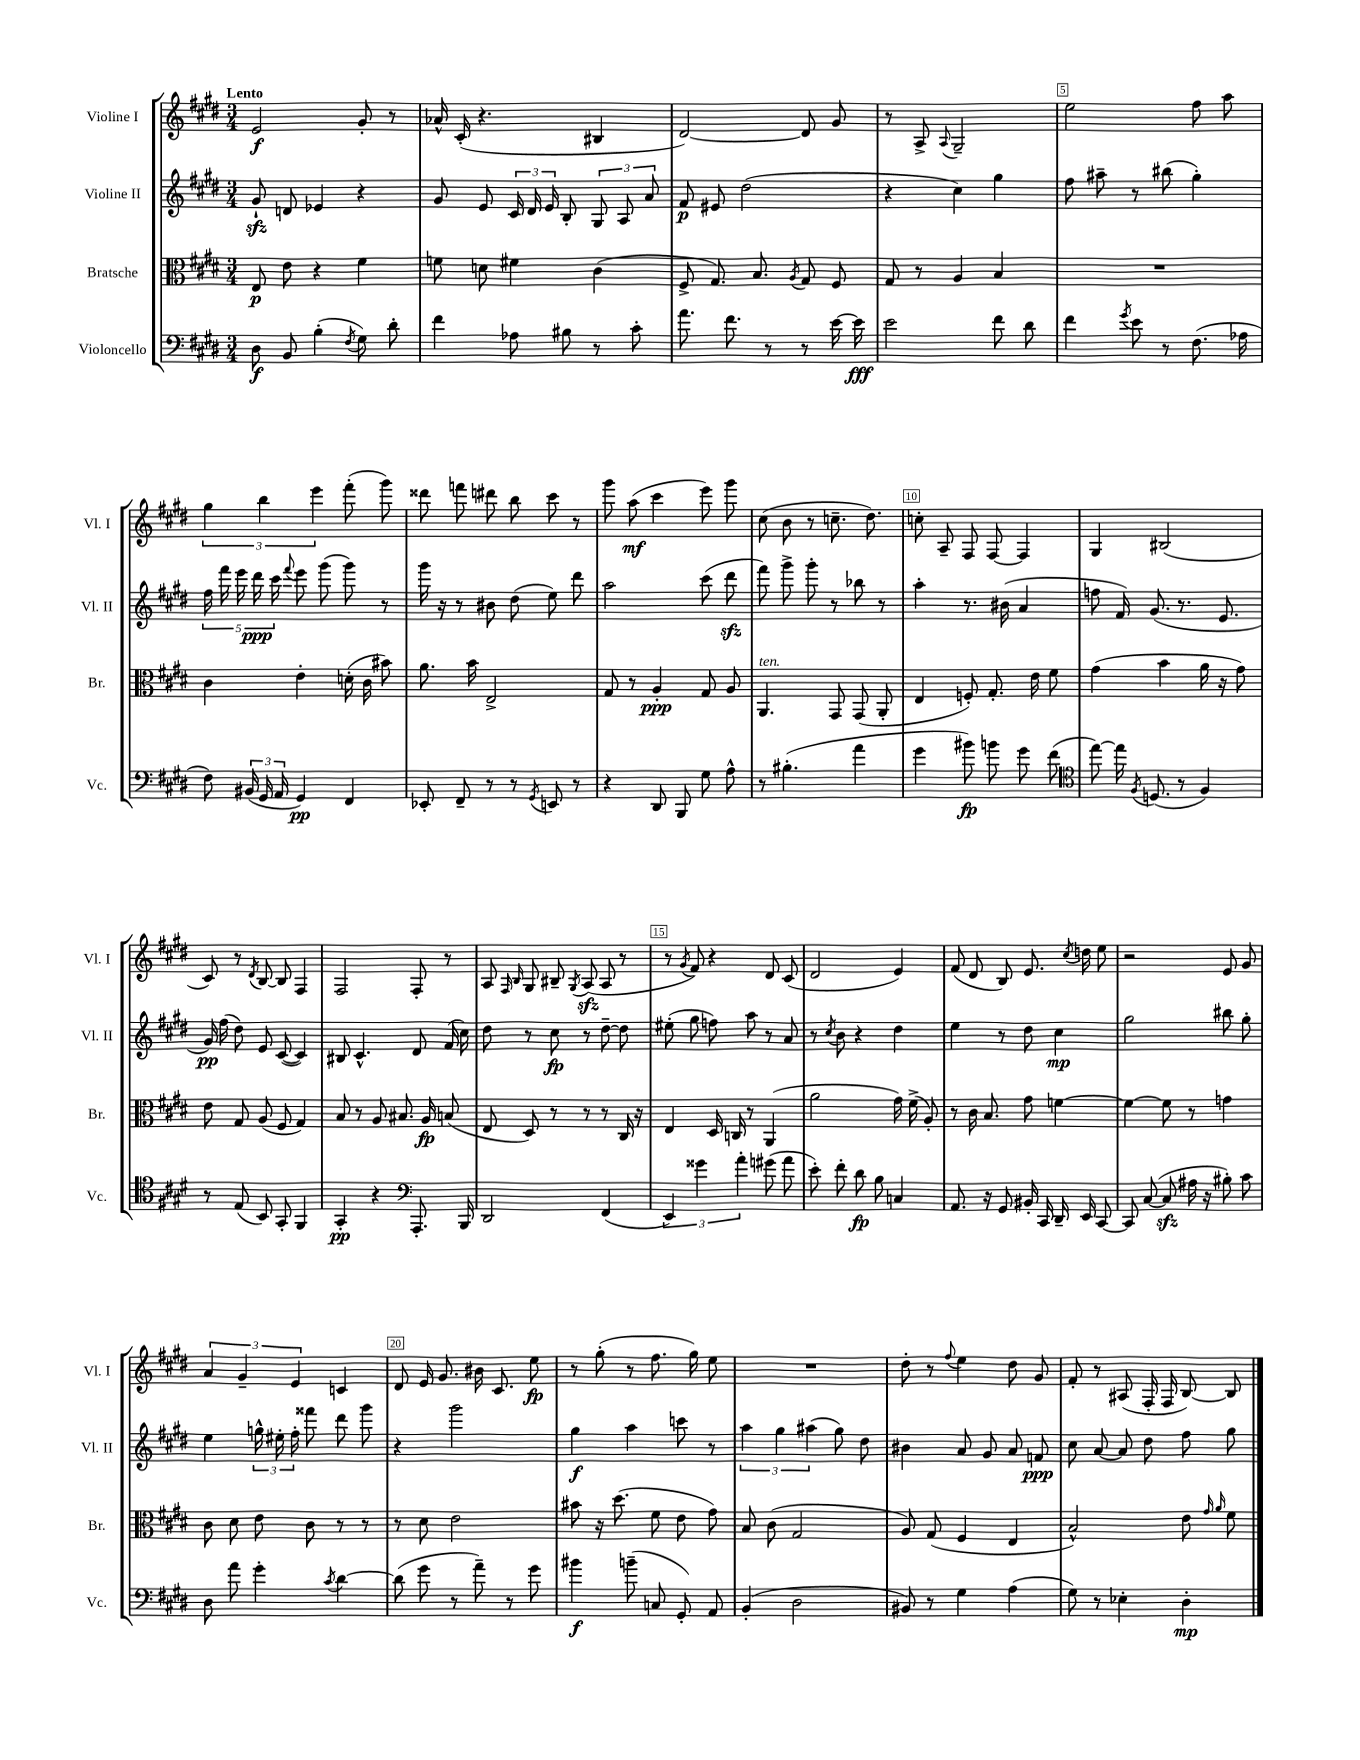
<<
\new StaffGroup <<
\new Staff = "s0" \with { instrumentName = "Violine I" shortInstrumentName = "Vl. I" } {
    \clef treble \key e \major \numericTimeSignature \time 3/4 \tempo "Lento"
    \autoBeamOff e'2\f gis'8-. r8 |
    aes'16-^ cis'16-.( r4. bis4 |
    dis'2~) dis'8 gis'8 |
    r8 a8-> \appoggiatura { a8 } gis2-- |
    e''2 fis''8 a''8 |
    \tuplet 3/2 { gis''4 b''4 e'''4 } fis'''8-.( gis'''8) |
    disis'''8 f'''8 dis'''8 b''8 cis'''8 r8 |
    gis'''8 a''8\mf( cis'''4 e'''8) gis'''8 |
    cis''8( b'8 r8 c''8.-- dis''8.) |
    c''8-. a8-- fis8 fis8~ fis4 |
    gis4 bis2( |
    cis'8) r8 \acciaccatura { dis'8 } b8~ b8 fis4 |
    fis2 fis8-. r8 |
    a8 \grace { fis16 b16 } gis8 bis8-- \acciaccatura { gis8 } a8\sfz( a8 r8 |
    r8 \acciaccatura { gis'8 } fis'8) r4 dis'8 cis'8( |
    dis'2 e'4) |
    fis'8( dis'8 b8) e'8. \acciaccatura { cis''8 } d''16 e''8 |
    r2 e'8 gis'8 |
    \tuplet 3/2 { a'4 gis'4-- e'4 } c'4 |
    dis'8 e'16 gis'8. bis'16 cis'8. e''8\fp |
    r8 gis''8-.( r8 fis''8. gis''16) e''8 |
    R2. |
    dis''8-. r8 \appoggiatura { fis''8 } e''4 dis''8 gis'8 |
    fis'8-. r8 ais8( fis16-. fis16 b8~) b8 \bar "|." |
}
\new Staff = "s1" \with { instrumentName = "Violine II" shortInstrumentName = "Vl. II" } {
    \clef treble \key e \major \numericTimeSignature \time 3/4
    \autoBeamOff gis'8-!\sfz d'8 ees'4 r4 |
    gis'8 e'8 \tuplet 3/2 { cis'16 dis'16 e'16 } b8-. \tuplet 3/2 { gis8 a8 a'8 } |
    fis'8\p eis'8 dis''2( |
    r4 cis''4) gis''4 |
    fis''8 ais''8-- r8 bis''8( gis''4-.) |
    \tuplet 5/4 { fis''16 fis'''16 e'''16 dis'''16\ppp cis'''16 } \appoggiatura { fis'''8 } e'''8 gis'''8( gis'''8) r8 |
    gis'''16 r16 r8 bis'8 dis''8( e''8) dis'''8 |
    a''2 cis'''8( dis'''8\sfz |
    fis'''8) gis'''8-> gis'''8-. r8 bes''8 r8 |
    a''4-. r8. bis'16( a'4 |
    f''8 fis'16) gis'8.( r8. e'8. |
    gis'16\pp) fis''16( dis''8) e'8 cis'8~( cis'4) |
    bis8 cis'4.-^ dis'8 fis'16( cis''16) |
    dis''8 r8 cis''8\fp r8 dis''8~-- dis''8 |
    eis''8-.( gis''8 f''8) a''8 r8 a'8 |
    r8 \acciaccatura { cis''8 } b'8 r4 dis''4 |
    e''4 r8 dis''8 cis''4\mp |
    gis''2 bis''8 gis''8-. |
    e''4 \tuplet 3/2 { g''16-^ eis''16-. fis''16-. } fisis'''8 dis'''8 gis'''8 |
    r4 gis'''2 |
    gis''4\f a''4 c'''8 r8 |
    \tuplet 3/2 { a''4 gis''4 ais''4( } gis''8) dis''8 |
    bis'4 a'8 gis'8 a'8 f'8\ppp |
    cis''8 a'8~ a'8 dis''8 fis''8 gis''8 \bar "|." |
}
\new Staff = "s2" \with { instrumentName = "Bratsche" shortInstrumentName = "Br." } {
    \clef alto \key e \major \numericTimeSignature \time 3/4
    \autoBeamOff e8\p e'8 r4 fis'4 |
    f'8 d'8 fis'4 cis'4( |
    fis8-> gis8.) b8. \acciaccatura { a8 } gis8 fis8 |
    gis8 r8 a4 b4 |
    R2. |
    cis'4 e'4-. d'16-.( cis'16 bis'8) |
    a'8. b'16 e2-> |
    gis8 r8 a4-.\ppp gis8 a8 |
    a,4.^\markup { \italic "ten." } gis,8 gis,8( a,8-. |
    e4 f8-.) gis8.-. e'16 fis'8 |
    gis'4( b'4 a'16 r16 gis'8) |
    e'8 gis8 a8( fis8 gis4) |
    b8 r8 a8 bis8. a16\fp b8( |
    e8 dis8) r8 r8 r8 cis16 r16 |
    e4 dis16 c16 r8 a,4( |
    a'2 gis'16) fis'16->( a8-.) |
    r8 cis'16 b8. gis'8 f'4~ |
    f'4~ f'8 r8 g'4 |
    cis'8 dis'8 e'8 cis'8 r8 r8 |
    r8 dis'8 e'2 |
    bis'8 r16 dis''8.( fis'8 e'8 gis'8) |
    b8 cis'8( gis2 |
    a8) gis8( fis4 e4 |
    b2-^) e'8 \grace { gis'16 a'16 } fis'8 \bar "|." |
}
\new Staff = "s3" \with { instrumentName = "Violoncello" shortInstrumentName = "Vc." } {
    \clef bass \key e \major \numericTimeSignature \time 3/4
    \autoBeamOff dis8\f b,8 b4-.( \acciaccatura { fis8 } gis8) dis'8-. |
    fis'4 aes8 bis8 r8 cis'8-. |
    a'8. fis'8. r8 r8 e'16~ e'16\fff |
    e'2 fis'8 dis'8 |
    fis'4 \acciaccatura { gis'8 } e'8 r8 fis8.( aes16 |
    fis8) \tuplet 3/2 { bis,16( gis,16 a,16 } gis,4\pp) fis,4 |
    ees,8-. fis,8-- r8 r8 \acciaccatura { gis,8 } e,8 r8 |
    r4 dis,8 b,,8 gis8 a8-^ |
    r8 bis4.-.( a'4 |
    gis'4 bis'8\fp) b'8 gis'8 fis'8( |
    \clef tenor e''8~) e''16 \acciaccatura { fis8 } d8.( r8 fis4) |
    r8 e8( b,8) gis,8-. fis,4 |
    gis,4-.\pp r4 \clef bass a,,8.-. b,,16 |
    dis,2 fis,4( |
    \tuplet 3/2 { e,4) gisis'4 a'4-. } gis'8( a'8 |
    e'8-.) fis'8-. dis'8\fp b8 c4 |
    a,8. r16 gis,8 bis,16-. cis,16 dis,16-- e,16 cis,8~ |
    cis,8 cis8~( cis8\sfz ais16 r16 bis8-.) cis'8 |
    dis8 a'8 gis'4-. \acciaccatura { cis'8 } dis'4~ |
    dis'8( gis'8 r8 a'8--) r8 gis'8 |
    bis'4\f b'8--( c8 gis,8-.) a,8 |
    b,4-.( dis2 |
    bis,8) r8 gis4 a4( |
    gis8) r8 ees4-. dis4-.\mp \bar "|." |
}
>>
>>
\layout { \context { \Score \override BarNumber.break-visibility = ##(#f #t #t) barNumberVisibility = #(every-nth-bar-number-visible 5) \override BarNumber.stencil = #(make-stencil-boxer 0.1 0.3 ly:text-interface::print) } }
